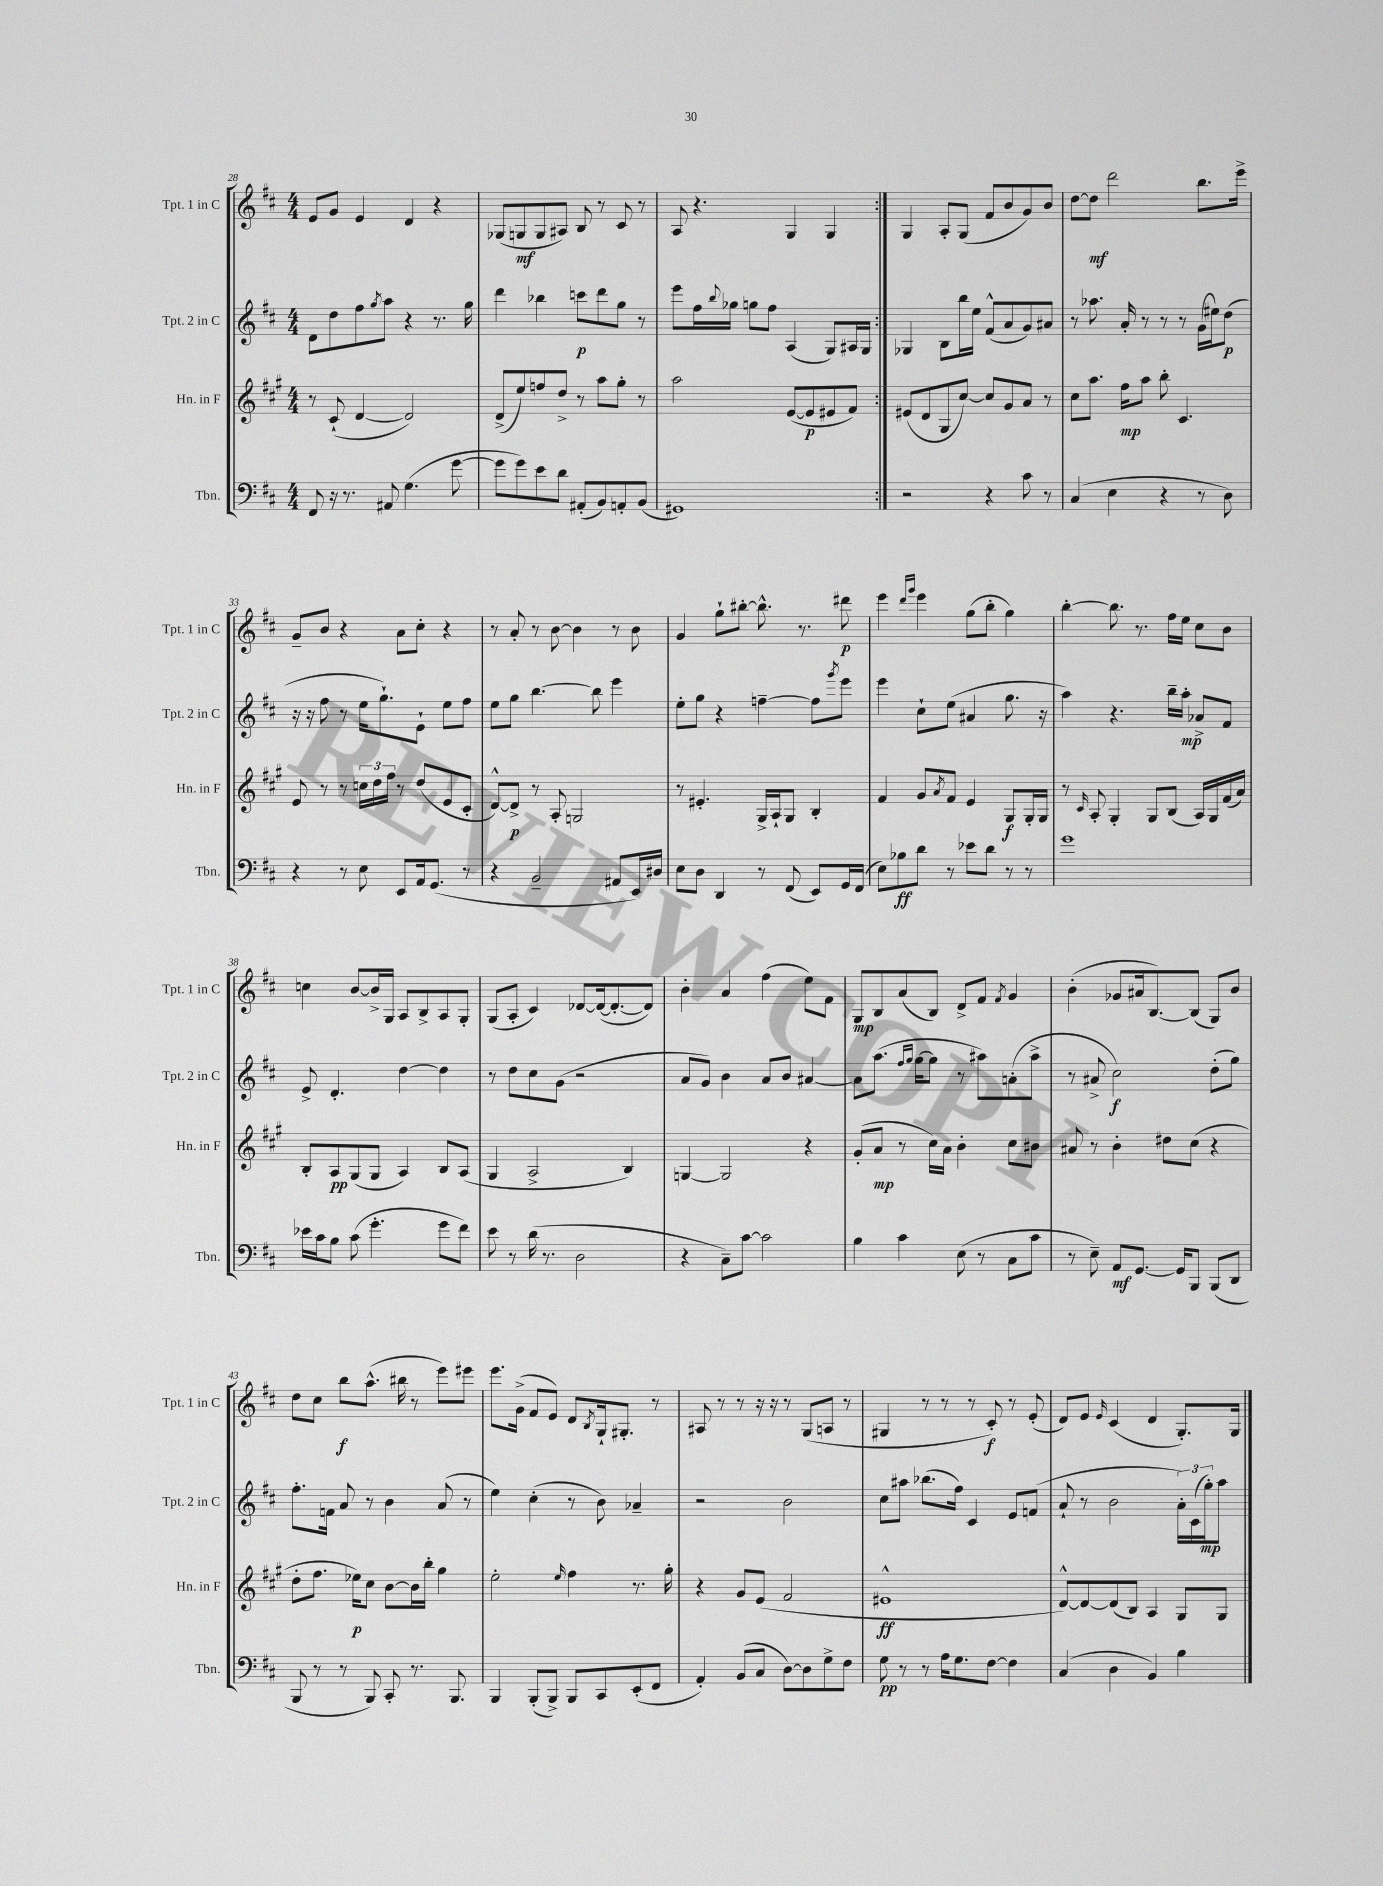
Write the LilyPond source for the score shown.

<<
\new StaffGroup <<
\new Staff = "s0" \with { instrumentName = "Tpt. 1 in C" shortInstrumentName = "Tpt. 1 in C" } {
    \clef treble \key d \major \numericTimeSignature \time 4/4
    \repeat volta 2 { e'8 g'8 e'4 d'4 r4 |
    ges8( g8\mf g8 ais8) b8 r8 cis'8 r8 |
    a8 r4. g4 g4 | }
    g4 a8-. g8( fis'8 b'8 g'8) b'8 |
    d''8~ d''8\mf d'''2 b''8. e'''16-> |
    g'8-- b'8 r4 a'8 cis''8-. r4 |
    r8 a'8-. r8 b'8~ b'4 r8 b'8 |
    g'4 g''8-! bis''8~-. bis''8.-^ r8. dis'''8\p |
    e'''4 \grace { d'''16 g'''16 } e'''4 g''8( b''8-. g''4) |
    b''4~-. b''8. r8. fis''16 e''16 cis''8 b'8 |
    c''4 b'8~ b'16-> g16 a8 b8-> a8 g8-. |
    g8( a8-. cis'4) des'8~ des'16~( des'8.~-. des'8) |
    b'4-. a'4 fis''4( e''8) fis'8 |
    g8\mp b8 a'8( b8) d'8-> fis'8 \acciaccatura { fis'8 } g'4 |
    b'4-.( ges'8 ais'16 b8.~) b8( g8) b'8 |
    d''8 cis''8 b''8\f a''8.-^( bis''16 r8 e'''8) eis'''8 |
    e'''8. g'16->( fis'8 e'8) d'8 \acciaccatura { b8 } g16-! gis8.-. r8 |
    ais8 r8 r8 r16 r16 r8 g8( a8 r8 |
    gis4 r8 r8 r8 cis'8-.\f) r8 e'8-.( |
    d'8) e'8 \grace { e'16 } cis'4( d'4 g8.-.) g16 \bar "|." |
}
\new Staff = "s1" \with { instrumentName = "Tpt. 2 in C" shortInstrumentName = "Tpt. 2 in C" } {
    \clef treble \key d \major \numericTimeSignature \time 4/4
    \repeat volta 2 { d'8 d''8 fis''8 \acciaccatura { g''8 } a''8 r4 r8. g''16 |
    d'''4 bes''4 c'''8\p d'''8 g''8 r8 |
    e'''8 fis''16 \appoggiatura { b''8 } ges''16 g''8 fis''8 a4( g8) ais16 g16 | }
    ges4 b8 b''16 e''16 fis'8-^( a'8 g'8) ais'8 |
    r8 aes''8. a'16-. r8 r8 r8 g'16( eis''16) d''8\p( |
    r16 r16 fis''8 r8 e''16 g''8.-!) e'8-! e''8 fis''8 |
    e''8 g''8 b''4.~ b''8 e'''4 |
    e''8-. g''8 r4 f''4~-- f''8 \acciaccatura { g'''8 } e'''8 |
    e'''4 cis''8-! e''8( ais'4 g''8. r16 |
    a''4) r4. b''16-- a''16-.\mp aes'8-> fis'8 |
    e'8-> d'4.-. d''4~ d''4 |
    r8 d''8 cis''8 g'8( r2 |
    a'8 g'8) b'4 a'8 b'8 ais'4~ |
    ais'8 a''8.( \grace { fis''16 g''16 } g''16~ g''8 r8 ais''8) a'8-.( ais''8-> |
    r8 ais'8-> cis''2\f) d''8-.( g''8) |
    fis''8.-. f'16 a'8 r8 b'4 a'8( r8 |
    e''4) cis''4-.( r8 b'8) aes'4-- |
    r2 b'2 |
    cis''8 ais''8 bes''8.( fis''16) cis'4 e'8 f'8( |
    a'8-! r8 b'2 \tuplet 3/2 { a'16-.) cis'16( g''16-.\mp) } a''8 \bar "|." |
}
\new Staff = "s2" \with { instrumentName = "Hn. in F" shortInstrumentName = "Hn. in F" } {
    \clef treble \key a \major \numericTimeSignature \time 4/4
    \repeat volta 2 { r8 cis'8-!( d'4~ d'2) |
    d'8->( e''8) f''8 d''8-> r8 a''8 gis''8-. r8 |
    a''2 e'8~( e'8\p eis'8 fis'8) | }
    eis'8( d'8 gis8 cis''8~) cis''8 gis'8 a'8 r8 |
    cis''8 a''8. fis''16\mp a''8 b''8-. cis'4. |
    e'8 r8 r8 \tuplet 3/2 { c''16 d''16 fis''16 } r8 d''8( e'8 cis'8-. |
    d'8~-^) d'8->\p r8 a8-. g2 |
    r8 eis'4.-. gis16-> a16-! gis8 b4-. |
    fis'4 gis'8 \acciaccatura { a'8 } fis'8 e'4 gis8\f gis16-. gis16 |
    r8 \grace { cis'16 } a8-. gis4-. gis8 b8( a16) gis16 fis'16( a'16) |
    b8-. a8\pp gis8( gis8 a4) b8 a8( |
    gis4 a2-> b4) |
    g4~ g2 r4 |
    gis'8-.( a'8\mp r8 cis''16) a'16 b'4-. cis''8 bis'8 |
    ais'8 r8 b'4-. dis''8 cis''8( r4 |
    d''8-. fis''8. ees''16\p) cis''8 b'8~ b'16 b''16-. gis''4 |
    e''2-. \grace { e''16 } fis''4 r8. gis''16-. |
    r4 gis'8 e'8( fis'2 |
    eis'1-^\ff |
    d'8~-^) d'8~ d'8( b8) a4 gis8 gis8 \bar "|." |
}
\new Staff = "s3" \with { instrumentName = "Tbn." shortInstrumentName = "Tbn." } {
    \clef bass \key d \major \numericTimeSignature \time 4/4
    \repeat volta 2 { fis,8 r16 r8. ais,8 g4.( g'8~ |
    g'8 g'8) e'8 d'8 ais,8-.( b,8) a,8-. b,8( |
    gis,1) | }
    r2 r4 cis'8 r8 |
    cis4( e4 r4 r8 d8) |
    r4 r8 e8 e,8 a,16 g,8.( r8 |
    r4 b,2-- ais,8 e,16) dis16 |
    e8 d8 d,4 r8 fis,8( e,8) g,16 fis,16( |
    e8) bes8\ff d'8 r8 ees'8 d'8 r8 r8 |
    g'1 |
    ees'16 cis'16 b8 cis'8( g'4.-. g'8 fis'8) |
    e'8 r8 d'16( r8. d2 |
    r4 cis8--) cis'8~ cis'2 |
    b4 cis'4 e8( r8 cis8 cis'8 |
    r8 e8--) a,8\mf g,8.~ g,16 b,,8 b,,8( d,8 |
    b,,8 r8 r8 b,,8) cis,8-. r8. b,,8. |
    b,,4 b,,8-.( b,,8->) b,,8 cis,8 e,8-.( fis,8 |
    a,4-.) b,8( cis8 d8~) d8 g8-> fis8 |
    g8\pp r8 r8 a16 g8. fis8~ fis4 |
    cis4( d4 b,4) b4 \bar "|." |
}
>>
>>
\layout { \context { \Score currentBarNumber = #28 } }
